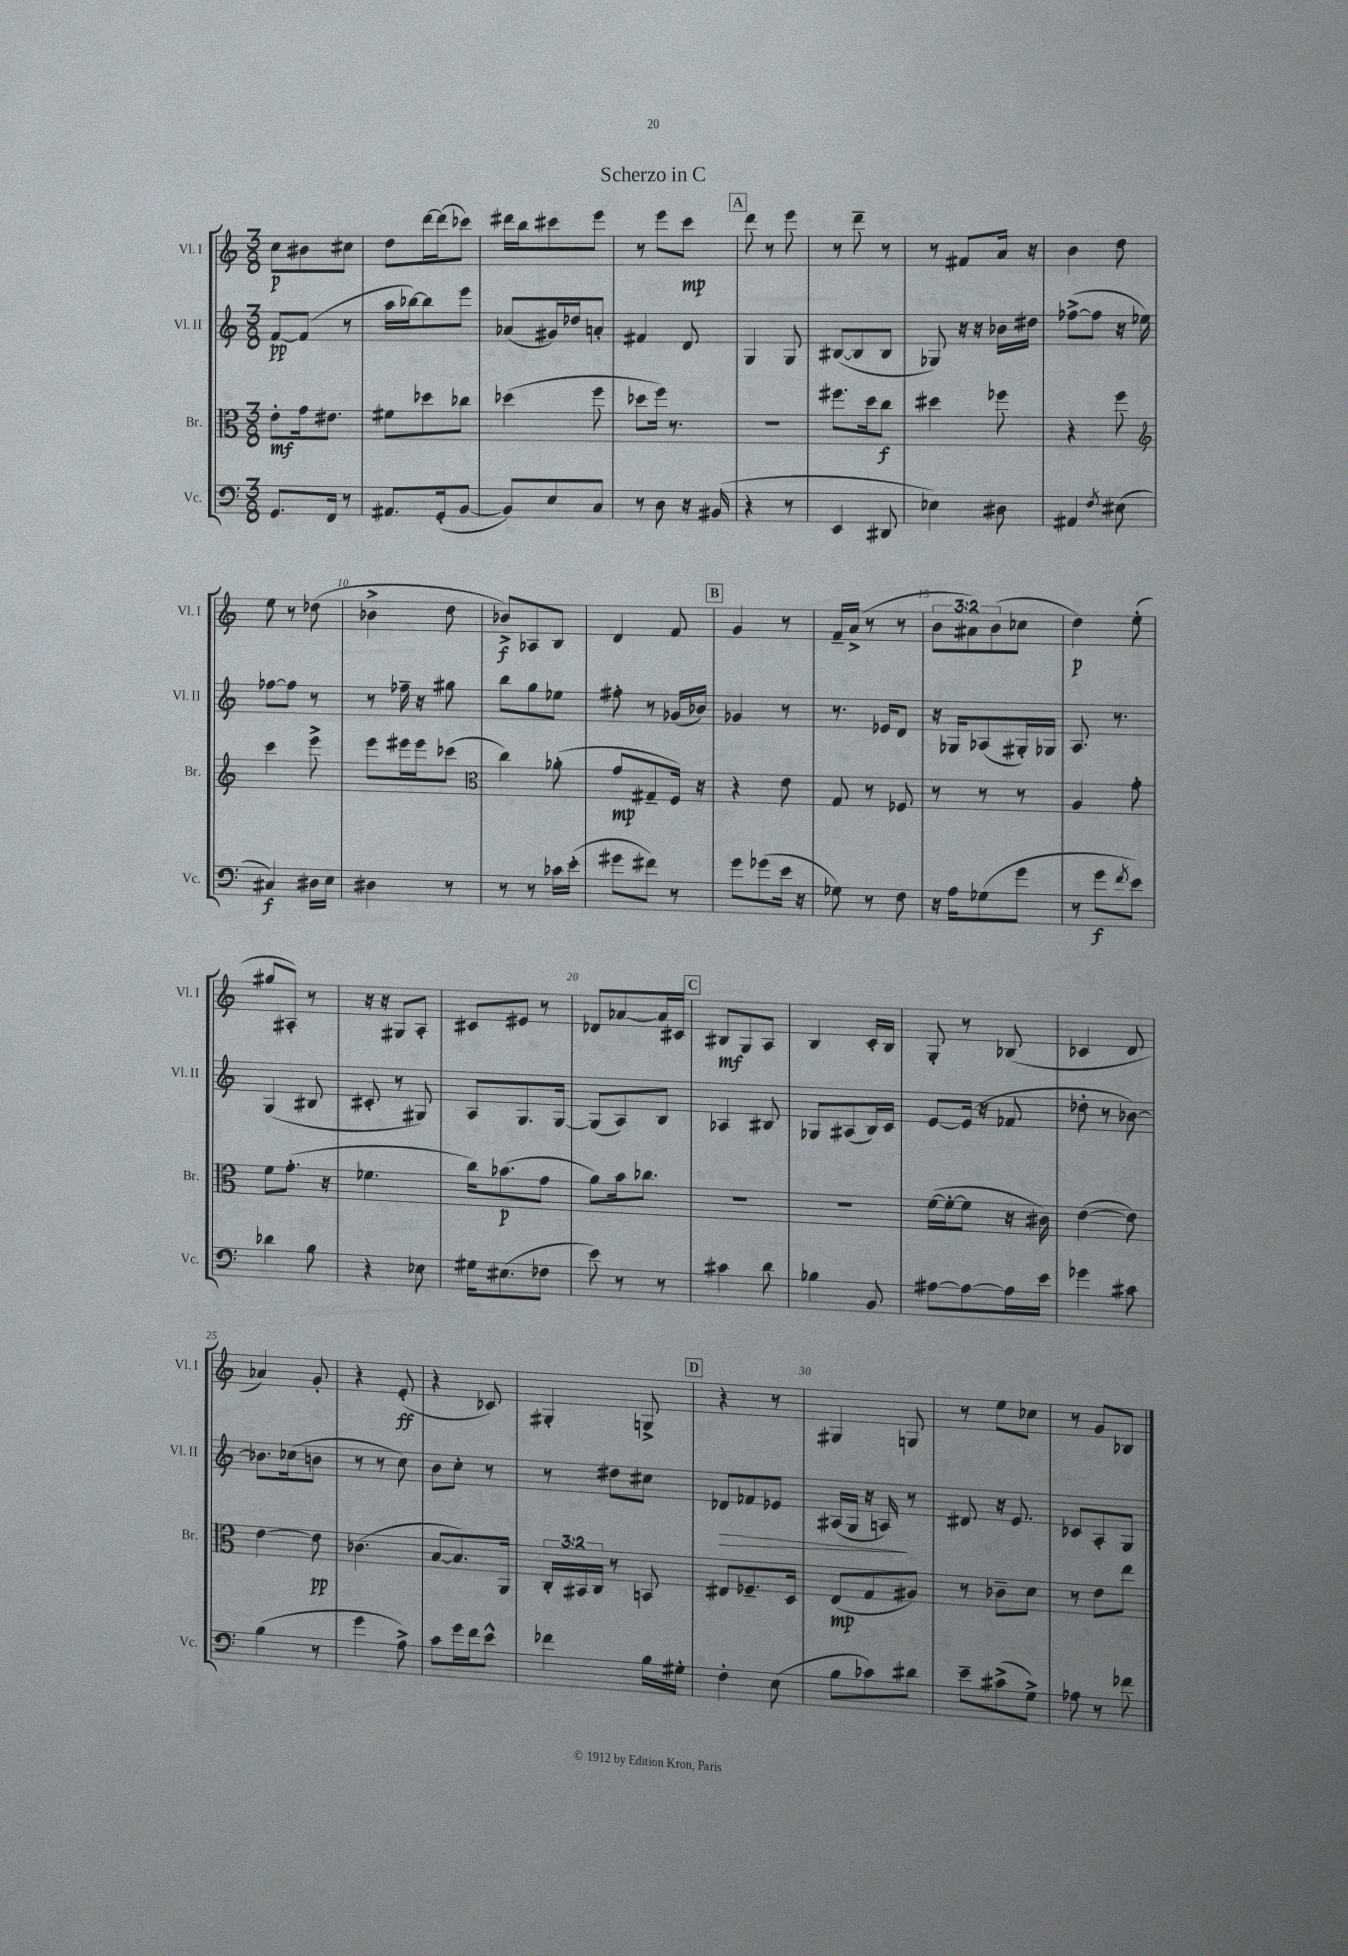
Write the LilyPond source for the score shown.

\header { title = "Scherzo in C" }
<<
\new StaffGroup <<
\new Staff = "s0" \with { instrumentName = "Vl. I" shortInstrumentName = "Vl. I" } {
    \clef treble \key c \major \numericTimeSignature \time 3/8 \override Staff.TupletNumber.text = #tuplet-number::calc-fraction-text
    c''8\p bis'8 cis''8 |
    d''8 d'''16~ d'''16( ces'''8) |
    dis'''16 b''16 cis'''8 e'''8 |
    r8 e'''8 c'''8\mp |
    \mark \markup { \box "A" } d'''8 r8 e'''8 |
    r8 d'''8-- r8 |
    r8 fis'8 a'16 r16 |
    b'4 d''8 |
    e''8 r8 des''8( |
    bes'4-> d''8 |
    bes'8->\f) aes8 b8 |
    d'4 f'8 |
    \mark \markup { \box "B" } g'4 r8 |
    f'16-- a'16->( r8 r8 |
    \tuplet 3/2 { b'8 ais'8) b'8( } ces''8 |
    d''4\p) e''8-.( |
    gis''8 ais8-.) r8 |
    r16 r16 gis8 a8-. |
    cis'8 eis'8 r8 |
    des'8 aes'8~ aes'16 cis'16 |
    \mark \markup { \box "C" } bis8\mf g8 a8 |
    b4 c'16-. b16 |
    g8-. r8 bes8( |
    ces'4 d'8 |
    aes'4) g'8-. |
    r4 e'8-.\ff( |
    r4 ces'8) |
    gis4-. g8-> |
    \mark \markup { \box "D" } r4 r8 |
    gis4 g8 |
    r8 e''8 ces''8 |
    r8 g'8 bes8 \bar "|." |
}
\new Staff = "s1" \with { instrumentName = "Vl. II" shortInstrumentName = "Vl. II" } {
    \clef treble \key c \major \numericTimeSignature \time 3/8
    f'8~\pp f'8( r8 |
    a''16 bes''16~) bes''8 e'''8 |
    aes'8( gis'16) des''16 a'8-. |
    fis'4 d'8 |
    \mark \markup { \box "A" } g4 g8 |
    bis8~( bis8 bis8 |
    ges8) r16 r16 bes'16 dis''16 |
    fes''8~->( fes''8 r16 ees''16) |
    fes''8~ fes''8 r8 |
    r8 fes''16-- r16 gis''8 |
    b''8 g''8 ees''8 |
    fis''8-. r8 ges'16( bes'16) |
    \mark \markup { \box "B" } ges'4 r8 |
    r8. ees'16 d'8 |
    r16 ges16 aes8( gis16-.) ges16 |
    a8. r8. |
    g4( bis8 |
    cis'8-. r8 gis8) |
    a8 g8. g16~ |
    g8( a8) b8 |
    \mark \markup { \box "C" } aes4 bis8 |
    ges8 ais8( b16) c'16 |
    e'8~ e'16( r16 fes'8 |
    des''8-. r8 bes'8~) |
    bes'8. ces''16( b'8 |
    r8 r8 c''8) |
    b'8 c''8-. r8 |
    r8 dis''8 cis''8 |
    \mark \markup { \box "D" } des'8\> fes'8 ees'8 |
    ais16( g16 r16 a16\!) r8 |
    dis'8 r16 e'8. |
    ces'8 a8-. g8 \bar "|." |
}
\new Staff = "s2" \with { instrumentName = "Br." shortInstrumentName = "Br." } {
    \clef alto \key c \major \numericTimeSignature \time 3/8 \override Staff.TupletNumber.text = #tuplet-number::calc-fraction-text
    e'8-.\mf g'16 eis'8. |
    fis'8 des''8 ces''8 |
    des''4( f''8 |
    des''8 f''16) r8. |
    \mark \markup { \box "A" } R4. |
    fis''8. d''16 c''8\f |
    dis''4 fes''8 |
    r4 f''8 |
    \clef treble c'''4 e'''8-> |
    e'''8 eis'''16 eis'''16 ces'''8( |
    \clef alto c''4) aes'8-.( |
    g'8\mp gis8-- f16) r16 |
    \mark \markup { \box "B" } r4 e'8 |
    g8 r8 fes8 |
    r8 r8 r8 |
    a4 g'8-. |
    f'8 g'8.-.( r16 |
    fes'4. |
    c''16) bes'8.\p( g'8 |
    a'8) b'16 ces''8. |
    \mark \markup { \box "C" } R4. |
    R4. |
    f'16~( f'16~-. f'8 r16 cis'16) |
    e'4~( e'8) |
    e'4~ e'8\pp |
    ces'4.( |
    b8~ b8.) a,16 |
    \tuplet 3/2 { c16-. bis,16 c16 } r8 b,8 |
    \mark \markup { \box "D" } eis8 fes8.-- d16 |
    e8\mp( g8 ais8) |
    r8 ces'8-- d'8 |
    r8 e'8 e''8 \bar "|." |
}
\new Staff = "s3" \with { instrumentName = "Vc." shortInstrumentName = "Vc." } {
    \clef bass \key c \major \numericTimeSignature \time 3/8
    g,8. f,16 r8 |
    ais,8. g,16-.( b,8~ |
    b,8) e8 c8 |
    r8 d8 r16 bis,16( |
    \mark \markup { \box "A" } r4 r8 |
    e,4 dis,8 |
    ees4) dis8 |
    ais,4 \acciaccatura { f8 } eis8( |
    cis4\f) dis16 e16 |
    dis4 r8 |
    r8 r8 ces'16 e'16-.( |
    gis'8 fis'8) r8 |
    \mark \markup { \box "B" } g'8 ges'8( e'16 r16 |
    ges8) r8 f8 |
    r16 a16 ges8( g'8 |
    r8 g'8\f \acciaccatura { f'8 } e'8) |
    des'4 b8 |
    r4 ees8 |
    gis16 eis8.( fes8 |
    e'8) r8 r8 |
    \mark \markup { \box "C" } cis'4 d'8 |
    bes4 b,8 |
    ais8~ ais8~ ais16 e'16 |
    ges'4 cis'8 |
    b4( r8 |
    g'4 a8->) |
    c'8 g'16 f'16 e'8-^ |
    fes'4 b16 gis16-. |
    \mark \markup { \box "D" } f4-. e8( |
    b8 ces'8) dis'8 |
    e'8-- cis'8->( g8->) |
    aes8 r8 fes'8 \bar "|." |
}
>>
>>
\layout { \context { \Score \override BarNumber.break-visibility = ##(#f #t #t) barNumberVisibility = #(every-nth-bar-number-visible 5) } }
